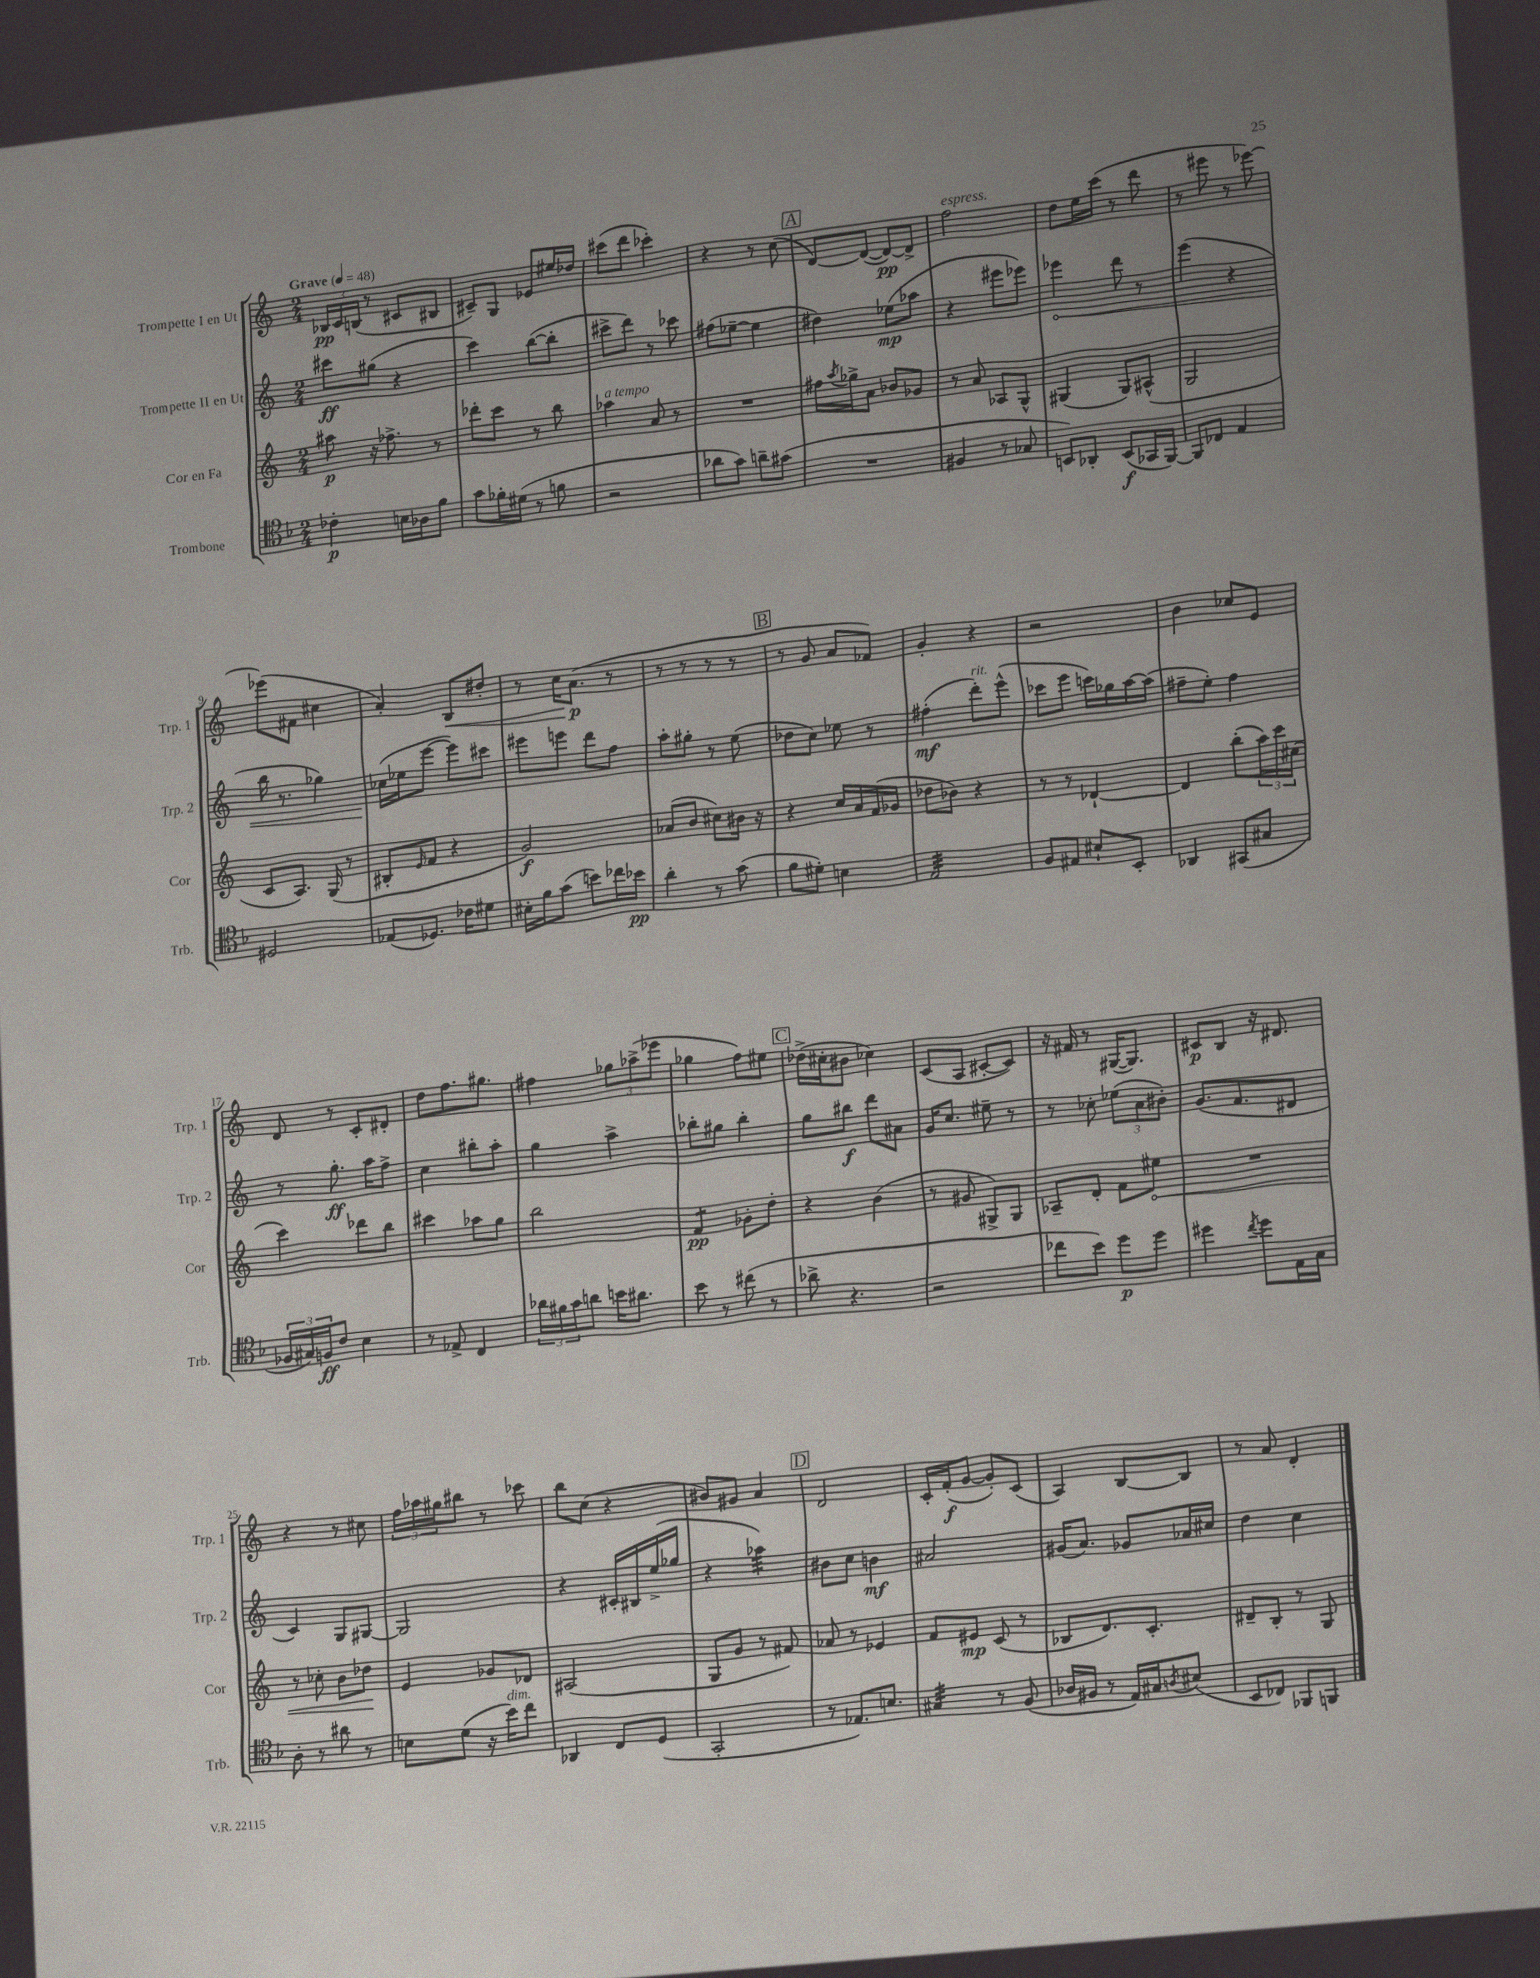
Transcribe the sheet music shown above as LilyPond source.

<<
\new StaffGroup <<
\new Staff = "s0" \with { instrumentName = "Trompette I en Ut" shortInstrumentName = "Trp. 1" } {
    \clef treble \key c \major \numericTimeSignature \time 2/4 \tempo "Grave" 4 = 48
    \tuplet 3/2 { bes16\pp c'16 b16( } r8 cis'8 bis8 |
    cis'8--) g8 ees'8 eis''16 des''16 |
    cis'''8( d'''8 ces'''4-.) |
    r4 r8 c''8( |
    \mark \markup { \box "A" } d'8~) d'8~( d'8~\pp) d'8-> |
    f''2^\markup { \italic "espress." } |
    d''8 e''16 c'''16( r8 d'''8 |
    r8 eis'''8 r8 ees'''8~) |
    ees'''8( fis'8 cis''4 |
    a'4-.) b8\< dis''8-. |
    r8 c''16 a'8.\p\!( r8 |
    r8 r8 r8 r8 |
    \mark \markup { \box "B" } r8 g'8 a'8 fes'8) |
    g'4-. r4 |
    r2 |
    b'4 ces''8 e'8 |
    d'8 r8 c'8-. dis'8-. |
    d''8 f''8. gis''8. |
    fis''4 \tuplet 3/2 { ges''8 aes''8->( ees'''8 } |
    ges''4 f''8) eis''8 |
    \mark \markup { \box "C" } des''16->( cis''16-. bis'8 ces''4) |
    c'8( a8 cis'8~-. cis'8) |
    r16 fis'16 r8 gis16~( gis8.) |
    cis'8\p b8 r16 dis'8. |
    r4 r8 cis''8 |
    \tuplet 3/2 { f''16 aes''16 gis''16 } bis''8 r8 ces'''8 |
    b''8 c''8( r4 |
    bis'8) gis'8 a'4 |
    \mark \markup { \box "D" } d'2 |
    c'16-. f'16-.\f( g'8~ g'8-.) c'8( |
    a4) b8~ b8 |
    r8 a'8 d'4-. \bar "|." |
}
\new Staff = "s1" \with { instrumentName = "Trompette II en Ut" shortInstrumentName = "Trp. 2" } {
    \clef treble \key c \major \numericTimeSignature \time 2/4
    cis'''8\ff gis''8( r4 |
    c'''4) b''8~( b''8-. |
    cis'''8-> d'''8) r8 ces'''8 |
    fis''8( ees''8~-- ees''4 |
    \mark \markup { \box "A" } dis''4) ees''8\mp( aes''8 |
    r4 eis'''8 ees'''8) |
    \once \override Hairpin.circled-tip = ##t ees'''4\< d'''8 r8 |
    e'''4( r4 |
    b''16 r8. ges''4) |
    ces''16\!( ees''16 e'''8~ e'''8) cis'''8 |
    eis'''8 e'''8 d'''8 f''8 |
    a''8-. gis''8-. r8 e''8( |
    \mark \markup { \box "B" } des''8 c''8) ees''8 r8 |
    fis''4-.\mf( d'''8-.^\markup { \italic "rit." }) e'''8-^( |
    ces'''8 e'''8 c'''16) ges''16 a''16~ a''16( |
    fis''8-- e''8-.) fis''4 |
    r8 g''8.-.\ff a''16 f''8-> |
    c''4 bis''8-. a''8-. |
    g''4 a''4-> |
    bes''8-. gis''8 bes''4-. |
    \mark \markup { \box "C" } g''8 bis''8\f d'''8 ais'8 |
    g'16 c''8. eis''8-- r8 |
    r8 ces''8-. \tuplet 3/2 { ees''8( a'8 bis'8-.) } |
    g'8.( f'8. dis'8 |
    c'4) g8 gis8~ |
    gis2 |
    r4 cis'16-. bis16 e''16->( ges''16 |
    r4 aes''4:32) |
    \mark \markup { \box "D" } bis'8 c''8 b'4\mf |
    ais'2 |
    gis'16( a'8.) ges'8 aes'16 cis''16 |
    d''4 c''4 \bar "|." |
}
\new Staff = "s2" \with { instrumentName = "Cor en Fa" shortInstrumentName = "Cor" } {
    \clef treble \key c \major \numericTimeSignature \time 2/4
    ais''8\p r16 fes''8.-> r8 |
    des'''8-. c'''8 r8 b''8 |
    aes''4^\markup { \italic "a tempo" } a'8 r8 |
    R2 |
    \mark \markup { \box "A" } fis''16 \acciaccatura { a''8 } ges''16-> a'8 bes'8 ges'8 |
    r8 a'8 aes8 g8-^ |
    gis4( gis8) ais8-^( |
    g2 |
    c'8 a8.) g16( r8 |
    bis8-. \grace { e'16 } f'8 r4 |
    g'2\f) |
    aes'8( b'8 cis''8) bis'16 r16 |
    \mark \markup { \box "B" } r4 c''16 a'16 f'16( ges'16 |
    des''8 bes'8) r4 |
    r8 r8 des'4~-! |
    des'4 b''8-.( \tuplet 3/2 { a''16) c'''16 cis''16( } |
    c'''4) des'''8 b''8 |
    cis'''4 aes''8 g''8 |
    b''2 |
    f'4:8\pp ges'8-. d''8-. |
    \mark \markup { \box "C" } r4 b'4( |
    r8 gis'8 gis8->) gis8 |
    aes8-- d'8-. f'8 \once \override Hairpin.circled-tip = ##t eis''8\< |
    R2 |
    r8 ces''8-. b'8 des''8\! |
    e'4 ges'8 des'8 |
    ais2( |
    g8 g'8 r8 fis'8) |
    \mark \markup { \box "D" } aes'8 r8 ees'4 |
    f'8 eis'8\mp c'8( r8 |
    bes8 d'8.) c'8.-. |
    dis'8-- b8-. r8 g8 \bar "|." |
}
\new Staff = "s3" \with { instrumentName = "Trombone" shortInstrumentName = "Trb." } {
    \clef tenor \key f \major \numericTimeSignature \time 2/4
    ces'4-.\p b16 aes16 f'8 |
    g'8 fes'16-. dis'16( r8 f'8 |
    r2 |
    aes'8 g'8) a'8-- gis'8( |
    \mark \markup { \box "A" } R2 |
    fis4 r8 ges8 |
    b,8) aes,8-. b,8\f( ges,16 f,16~) |
    f,8 ces8 e4 |
    dis2 |
    ees8( des8.) ces'16 dis'8 |
    bis16-. f'16 g'8( b'8) ces''16 bes'16\pp |
    a'4-. r8 g'8( |
    \mark \markup { \box "B" } f'8 dis'8-.) b4 |
    e2:32 |
    f8 eis8 bis8-! bes,8-. |
    aes,4 gis,8( gis8 |
    \tuplet 3/2 { fes16 gis16) f16\ff } c'8 bes4 |
    r8 ees8-> c4 |
    \tuplet 3/2 { aes'16 fis'16 g'16 } a'8 b'16 ais'8. |
    bes'8 r8 cis''8( r8 |
    \mark \markup { \box "C" } aes'8-> r4. |
    r2 |
    ces''8 bes'8) d''8\p d''8 |
    dis''4 \acciaccatura { c''8 } dis''8 e16 g16 |
    a8-. r8 ais'8 r8 |
    b8 d'8( r16 bes'16^\markup { \italic "dim." }) c''8 |
    aes,4 c8 d8( |
    g,2-. |
    \mark \markup { \box "D" } r8 ees8.) b8. |
    gis4:32 r8 f8( |
    aes16 fis16 r8 e16) gis16 \acciaccatura { a8 } bis8( |
    bes,8 ces8) fes,8 f,8 \bar "|." |
}
>>
>>
